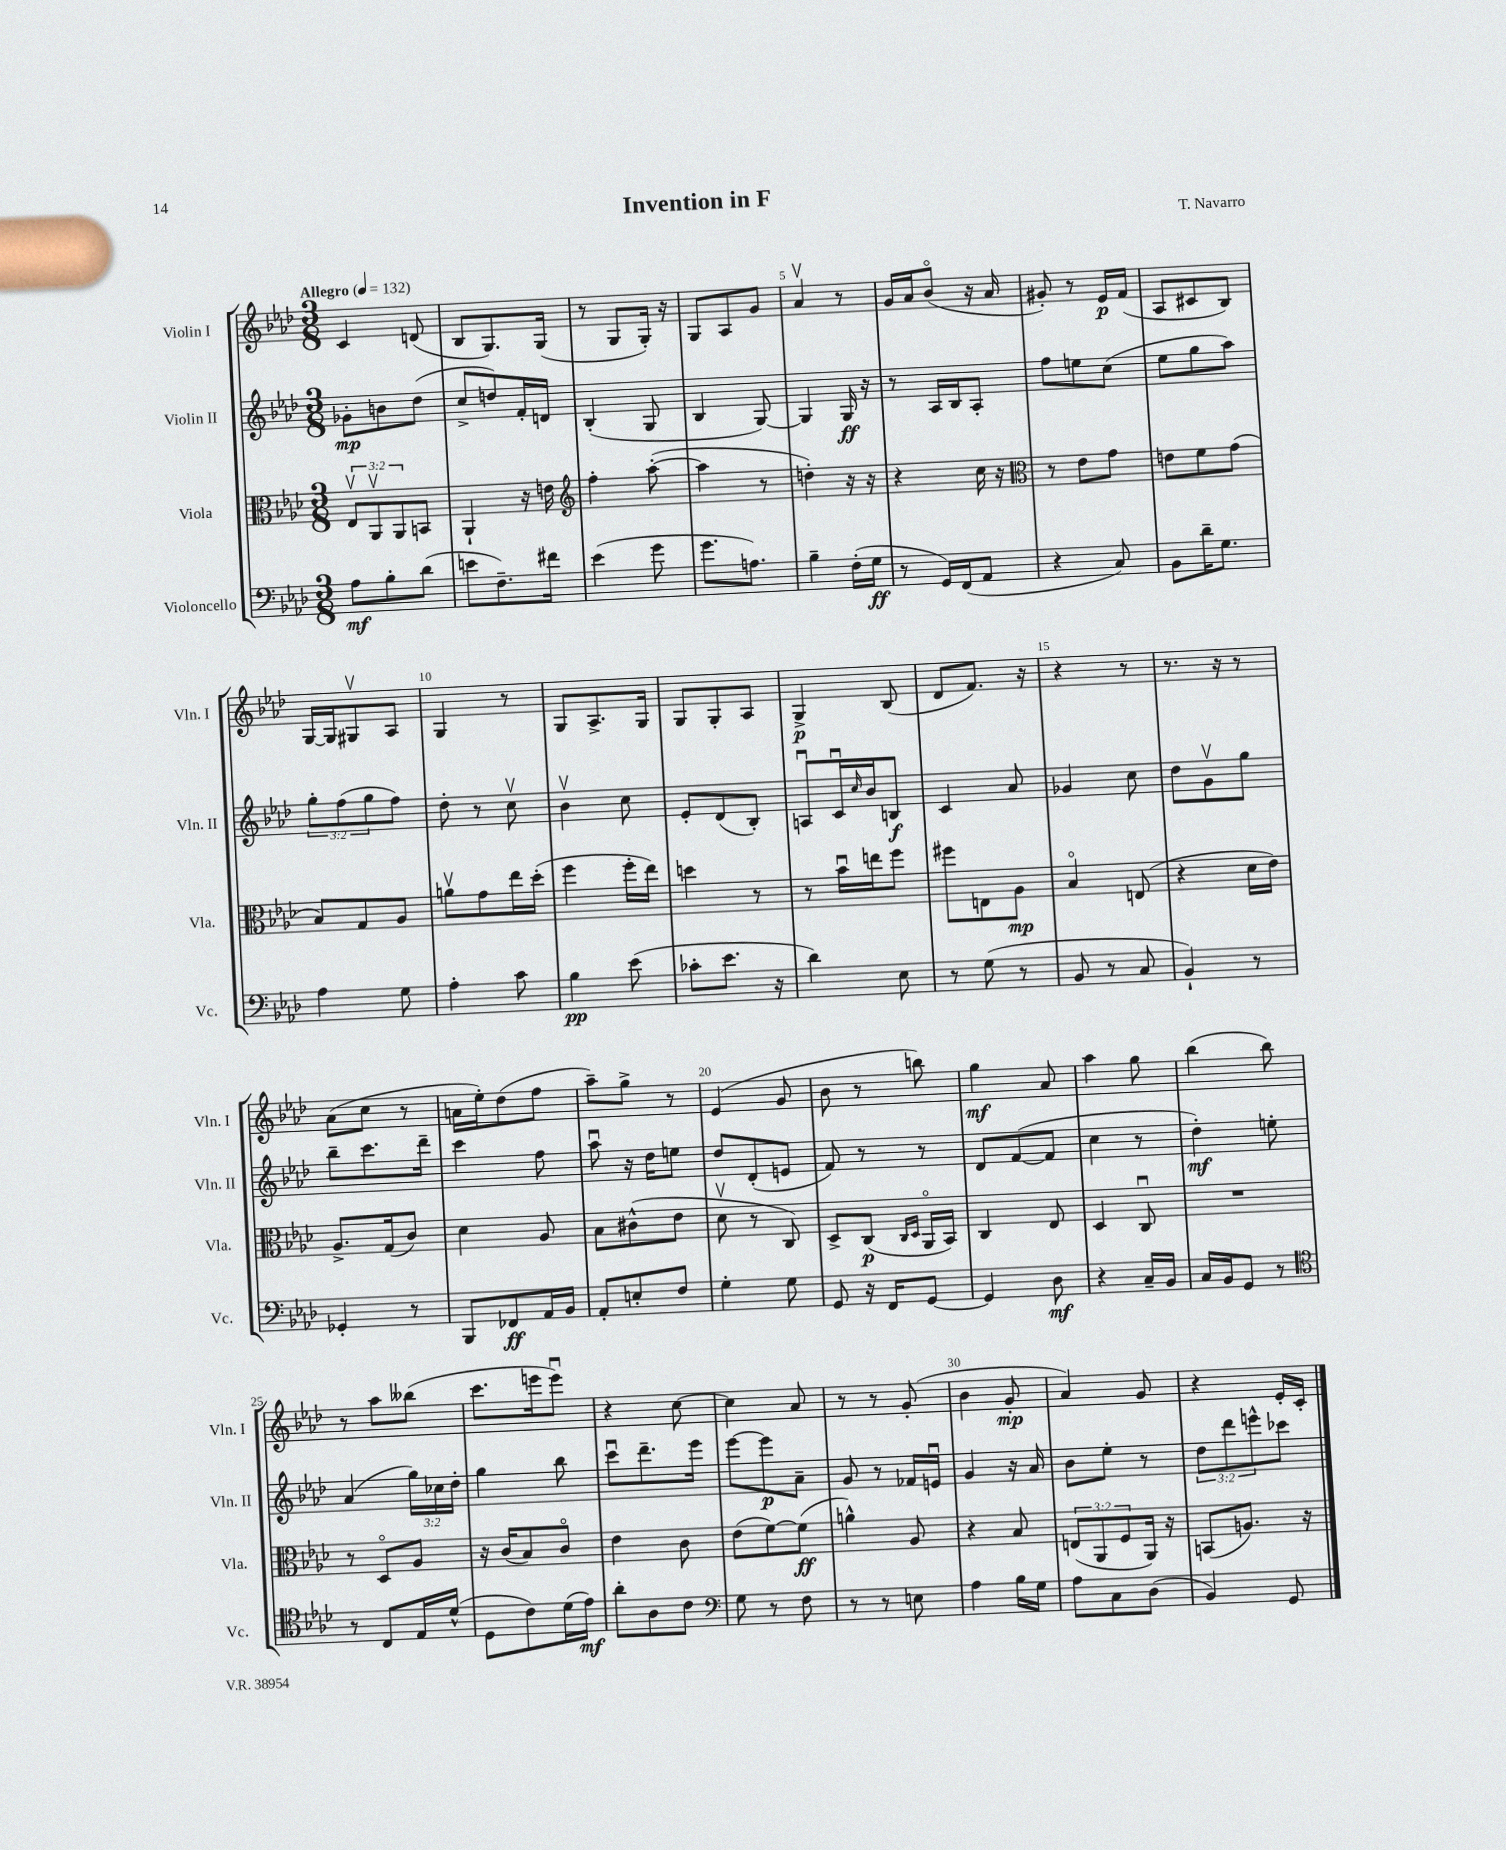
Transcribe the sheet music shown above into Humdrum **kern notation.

**kern	**kern	**kern	**kern
*staff4	*staff3	*staff2	*staff1
*clefF4	*clefC3	*clefG2	*clefG2
*k[b-e-a-d-]	*k[b-e-a-d-]	*k[b-e-a-d-]	*k[b-e-a-d-]
*M3/8	*M3/8	*M3/8	*M3/8
*MM132	*MM132	*MM132	*MM132
8A-	12E-v	8g-'	4c
.	12AA-v	.	.
8B-'	.	8b	.
.	12AA-	.	.
(8d-	8BB	(8dd-	(8d
=	=	=	=
8e	4AA-`	8cc^	8B-
8.F~)	.	8dd)	8.G)
.	16r	16f'	.
16f#	16e	16d	(16G
=	=	=	=
*	*clefG2	*	*
(4e-	4ff'	(4B-'	8r
.	.	.	8G
8g	([8aa-'	8G	16G')
.	.	.	16r
=	=	=	=
8.g	4aa-]	4B-	8G
.	.	.	8A-
8.A)	.	.	.
.	8r	[8G)	8g
=	=	=	=
4B-~	4dd')	4G]	4a-v
(16F'	16r	16G	8r
16G	16r	16r	.
=	=	=	=
8r	4r	8r	16g
.	.	.	16a-
16GG)	.	16A-	(8b-o
(16FF	.	16B-	.
8AA-	16cc	8A-'	16r
.	16r	.	16a-
=	=	=	=
*	*clefC3	*	*
4r	8r	8ff	8g#')
.	8e-	8ee	8r
8C)	8g	(8cc	16e-
.	.	.	(16f
=	=	=	=
8BB-	8e	8ee-	8A-
16d-~	8f	8gg	8c#
8.G	.	.	.
.	(8g	8aa-)	8B-)
=	=	=	=
4A-	8B-)	12gg'	[16G
.	.	.	16G]
.	.	(12ff	.
.	8G	.	8G#v
.	.	12gg	.
8G	8A-	8ff)	8A-
=	=	=	=
4A-'	8av	8dd-'	4G
.	8g	8r	.
8c	16ee-	8ccv	8r
.	(16dd-'	.	.
=	=	=	=
4B-	4ff	4b-v	8G
.	.	.	8.A-^
(8e-	16ff'	8cc	.
.	16ee-)	.	16G
=	=	=	=
8c-'	4dd	8e-'	8G
8.e-	.	(8d-	8G'
.	8r	8B-')	8A-
16r	.	.	.
=	=	=	=
4d-)	8r	8Au	4G^
.	16b-u	16cu	.
.	.	16qqcc	.
.	16ee	16b-	.
8E-	8ff	8B	(8B-
=	=	=	=
8r	8ff#	4c	8d-
(8G	8E	.	8.f)
8r	8A-	8a-	.
.	.	.	16r
=	=	=	=
8BB-	4B-o	4g-	4r
8r	.	.	.
8C	(8E	8cc	8r
=	=	=	=
4BB-`)	4r	8dd-	8.r
.	.	8gv	.
.	.	.	16r
8r	16d-	8gg	8r
.	16e-)	.	.
=	=	=	=
4GG-'	8.A-^	8bb-~	(8a-
.	.	8.ccc	8cc
.	(16G	.	.
8r	8c)	.	8r
.	.	16ddd-~	.
=	=	=	=
8BBB-	4d-	4ccc	16a
.	.	.	16ee-')
8FF-	.	.	(8dd-
16AA-	8A-	8ff	8ff
16BB-	.	.	.
=	=	=	=
8AA-'	8B-	8aa-u	8aa-~)
8E'	(8c#^^	16r	8gg^
.	.	16dd-	.
8F	8e-	8ee	8r
=	=	=	=
4G'	8d-v	8dd-	(4e-
.	8r	(8d-'	.
8G	8C)	8e	8g
=	=	=	=
8GG	8D-^	8f)	8b-
16r	(8C	8r	8r
16FF	.	.	.
.	16qqC	.	.
.	16qqD-	.	.
[8GG	16AA-o	8r	8bb)
.	16BB-)	.	.
=	=	=	=
4GG]	4C	8d-	4gg
.	.	([8f	.
8D-	8E-	8f]	8a-
=	=	=	=
4r	4D-	4cc	4aa-
16C~	8Cu	8r	8gg
16BB-	.	.	.
=	=	=	=
16C	4.r	4dd-')	(4bb-
16BB-	.	.	.
8GG	.	.	.
8r	.	8ee'	8bb-)
=	=	=	=
*clefC4	*	*	*
8r	8r	(4a-	8r
8C	8D-o	.	8aa-
16E-	8A-	24gg)	(8bb--
.	.	24cc-	.
(16d-^^	.	.	.
.	.	24dd-'	.
=	=	=	=
8D-	16r	4gg	8.ccc
.	(16c	.	.
8c)	8B-)	.	.
.	.	.	16eee
(16d-	8co	8bb-	8eeeu)
16e-)	.	.	.
=	=	=	=
8a-'	4e-	8cccu	4r
8A-	.	8.ddd-~	.
8c	8c	.	[8cc
.	.	16eee-	.
=	=	=	=
*clefF4	*	*	*
8G	(8e-	[8eee-	4cc]
8r	[8f)	8eee-]	.
8F	(8f]	8a-~	8a-
=	=	=	=
8r	4a^^)	8g	8r
8r	.	8r	8r
8E	8A-	16f-	(8g'
.	.	16eu	.
=	=	=	=
4A-	4r	4g	4b-
16B-	8B-	16r	8g'
16G	.	16a-	.
=	=	=	=
8A-	(12E	8b-	4a-)
.	12AA-	.	.
8C	.	8ee-'	.
.	12F	.	.
(8D-	16AA-)	8r	8g
.	16r	.	.
=	=	=	=
4BB-)	(8BB	12dd-	4r
.	.	12ddd-	.
.	8.A)	.	.
.	.	12eee^^	.
8GG	.	8ccc-	16e-'
.	16r	.	16c'
==	==	==	==
*-	*-	*-	*-
